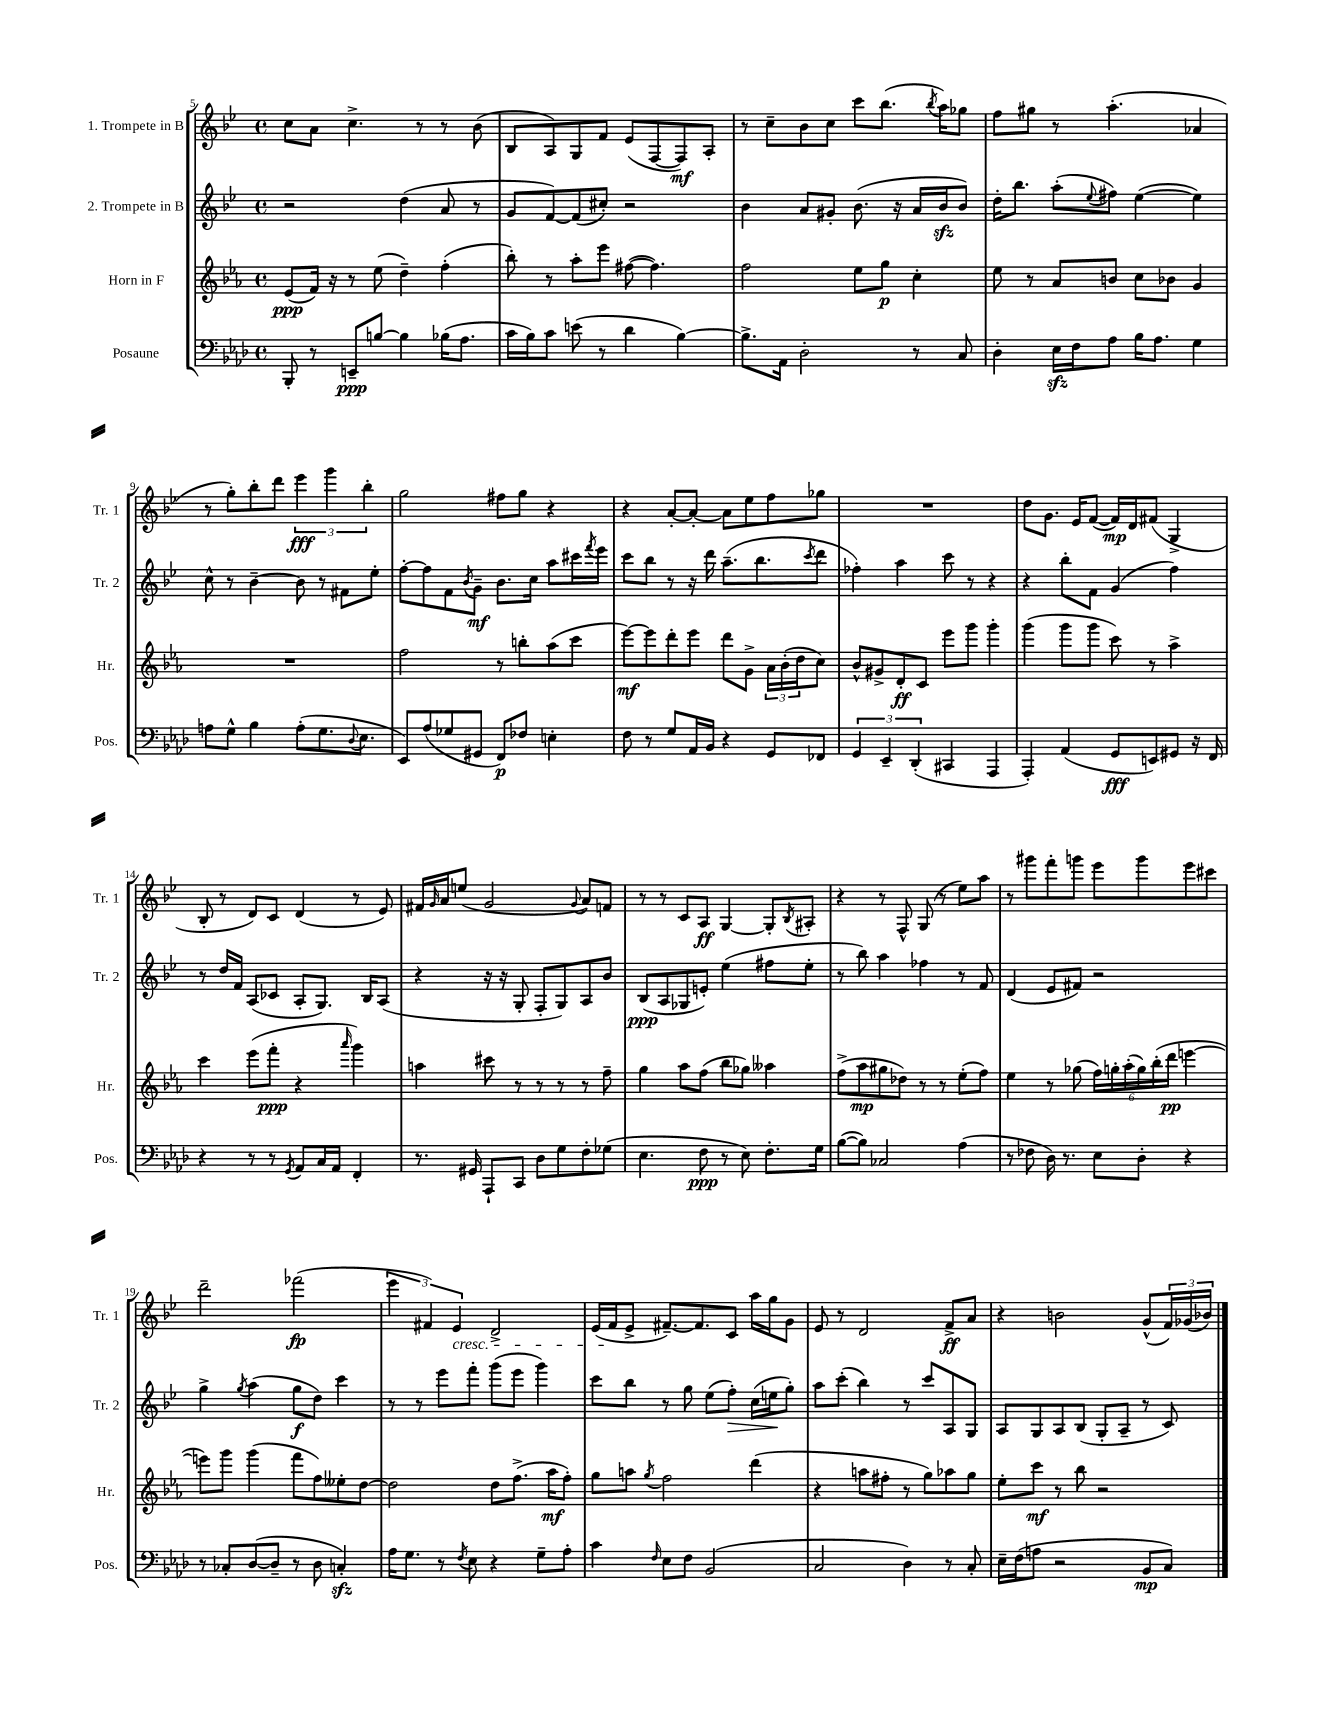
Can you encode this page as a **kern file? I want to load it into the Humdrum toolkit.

**kern	**kern	**kern	**kern
*staff4	*staff3	*staff2	*staff1
*clefF4	*clefG2	*clefG2	*clefG2
*k[b-e-a-d-]	*k[b-e-a-]	*k[b-e-]	*k[b-e-]
*M4/4	*M4/4	*M4/4	*M4/4
*met(c)	*met(c)	*met(c)	*met(c)
8BBB-'	(8e-	2r	8cc
8r	16f)	.	8a
.	16r	.	.
8EE~	8r	.	4.cc^
[8B	(8ee-	.	.
4B]	4dd~)	(4dd	.
.	.	.	8r
(16B-	(4ff'	8a	8r
8.A-	.	.	.
.	.	8r	(8b-
=	=	=	=
16c	8bb-')	8g	8B-
16B-)	.	.	.
8c	8r	[8f)	8A)
(8e	8aa-'	(8f]	8G
8r	8eee-	8cc#')	8f
4d-	([8ff#	2r	(8e-
.	4.ff#])	.	[8F
[4B-)	.	.	8F])
.	.	.	8A'
=	=	=	=
8.B-^]	2ff	4b-	8r
.	.	.	8cc~
16AA-	.	.	.
2D-'	.	8a	8b-
.	.	8g#'	8cc
.	8ee-	(8.b-	8ccc
.	8gg	.	(8.bb-
.	.	16r	.
8r	4cc'	16a	.
.	.	.	8qbb-
.	.	16b-	16aa)
8C	.	8b-)	8gg-
=	=	=	=
4D-'	8ee-	16dd'	8ff
.	.	8.bb-	.
.	8r	.	8gg#
16E-	8a-	(8aa'	8r
16F	.	.	.
.	.	8qqee-	.
8A-	8b	8ff#)	(4.aa'
16B-	8cc	([4ee-	.
8.A-	.	.	.
.	8b-	.	.
4G	4g	4ee-])	4a-
=	=	=	=
8A	1r	8cc^^	8r
8G^^	.	8r	8gg')
4B-	.	[4b-~	8bb-'
.	.	.	8ddd
(8A'	.	8b-]	6eee-
8.G	.	8r	.
.	.	.	6ggg
.	.	8f#	.
8qqD-	.	.	.
8.E-	.	.	.
.	.	.	6bb-'
.	.	8ee-'	.
=	=	=	=
8EE-)	2ff	[8ff'	2gg
(8A-	.	8ff]	.
8G-	.	8f	.
.	.	8qb-	.
8GG#	.	8g~	.
8FF)	8r	8.b-	8ff#
8F-	8bb'	.	8gg
.	.	16cc	.
4E'	(8aa-	8aa	4r
.	8ccc	16ccc#	.
.	.	8qfff	.
.	.	16eee-	.
=	=	=	=
8F	[8eee-)	8ccc	4r
8r	8eee-]	8bb-	.
8G	8ddd'	8r	[8a'
16AA-	8eee-	16r	8a'_
16BB-	.	16ddd	.
4r	8ddd	(8.aa~	8a]
.	8g^	.	8ee-
.	.	8.bb-	.
8GG	24a-	.	8ff
.	(24b-'	.	.
.	24dd	.	.
.	.	8qccc	.
8FF-	8cc)	8ddd	8gg-
=	=	=	=
6GG	8b-^^	4ff-')	1r
.	8g#^	.	.
6EE-~	.	.	.
.	8d'	4aa	.
(6DD-'	.	.	.
.	8c	.	.
4CC#	8eee-	8ccc	.
.	8ggg	8r	.
4AAA-	4ggg'	4r	.
=	=	=	=
4AAA-')	(4ggg	4r	8dd
.	.	.	8.g
(4AA-	8ggg	8bb-'	.
.	.	.	16e-
.	8ggg	8f	([8f
8GG	8ccc)	(4g	16f])
.	.	.	16d
8EE)	8r	.	(8f#
8GG#	4aa-^	4ff)	4G^
16r	.	.	.
16FF	.	.	.
=	=	=	=
4r	4ccc	8r	8B-'
.	.	16dd	8r
.	.	16f	.
8r	(8eee-	(8A	8d)
8r	8fff'	8c-	8c
8qGG	.	.	.
8AA-	4r	8A'	(4d
16C	.	8.G)	.
16AA-	.	.	.
.	16qqaaa-	.	.
4FF'	4ggg)	.	8r
.	.	16B-	.
.	.	(8A	8e-)
=	=	=	=
8.r	4aa	4r	16f#
.	.	.	16qqg
.	.	.	16a
.	.	.	(8ee
16GG#	.	.	.
8AAA-`	8ccc#	16r	2g
.	.	16r	.
8CC	8r	8G'	.
8D-	8r	8F'	.
8G	8r	8G)	.
.	.	.	8qqg
8F'	8r	8A	8a)
(8G-	8ff~	8b-	8f
=	=	=	=
4.E-	4gg	(8B-	8r
.	.	8A	8r
.	8aa-	8G-	8c
8F	(8ff	8e')	8A
8r	8bb-	(4ee-	[4G
8E-)	8gg-)	.	.
8.F'	4aa--	8ff#	8G']
.	.	.	8qB-
.	.	8ee-'	8A#'
16G	.	.	.
=	=	=	=
([8B-	(8ff^	8r	4r
8B-])	8aa-	8bb-)	.
2C-	8gg#	4aa	8r
.	8dd-)	.	8F^^
.	8r	4ff-	(8G
.	8r	.	8r
(4A-	(8ee-'	8r	8ee-)
.	8ff)	8f	8aa
=	=	=	=
8r	4ee-	(4d	8r
8F-	.	.	8ggg#
16D-)	8r	8e-	8fff'
8.r	.	.	.
.	(8gg-	8f#)	8ggg
8E-	24ff)	2r	8eee-
.	24gg'	.	.
.	(24aa-'	.	.
8D-'	24gg)	.	8ggg
.	(24bb-'	.	.
.	24ddd	.	.
4r	[4eee	.	8eee-
.	.	.	8ccc#
=	=	=	=
8r	8eee])	4gg^	2ddd~
8C-'	8ggg	.	.
.	.	8qgg	.
([8D-	(4ggg	(4aa	.
8D-~]	.	.	.
8r	8fff	8gg	(2fff-
8D-	8ff)	8dd)	.
4C')	8ee--'	4ccc	.
.	[8dd	.	.
=	=	=	=
16A-	2dd]	8r	6eee-
8.G	.	.	.
.	.	8r	.
.	.	.	6f#)
8r	.	8eee-	.
.	.	.	6e-
8qF	.	.	.
8E-	.	8fff'	.
4r	8dd	(8ggg	2d^
.	(8.ff^	8eee-	.
8G~	.	4ggg)	.
.	16aa-	.	.
8A-'	8ff')	.	.
=	=	=	=
4c	8gg	8ccc	(16e-
.	.	.	16f
.	8aa	8bb-	8e-^
16qqF	8qgg	.	.
8E-	2ff	8r	[8.f#~)
8F	.	8gg	.
.	.	.	8.f#]
(2BB-	.	(8ee-	.
.	.	8ff')	8c
.	(4ddd	(16cc	16aa
.	.	16ee	16gg
.	.	8gg')	8g
=	=	=	=
2C	4r	8aa	8e-
.	.	(8ccc'	8r
.	8aa	4bb-)	2d
.	8ff#'	.	.
4D-)	8r	8r	.
.	8gg)	8ccc	.
8r	8aa-	8A	8f^
8C'	8gg	8G	8a
=	=	=	=
16E-~	8ee-'	8A	4r
(16F	.	.	.
8A	8ccc	8G	.
2r	8r	8A	2b
.	8bb-	(8B-	.
.	2r	8G'	.
.	.	8A~	.
8BB-	.	8r	(8g^^
8C)	.	8c)	24f)
.	.	.	(24g-
.	.	.	24b-)
==	==	==	==
*-	*-	*-	*-
